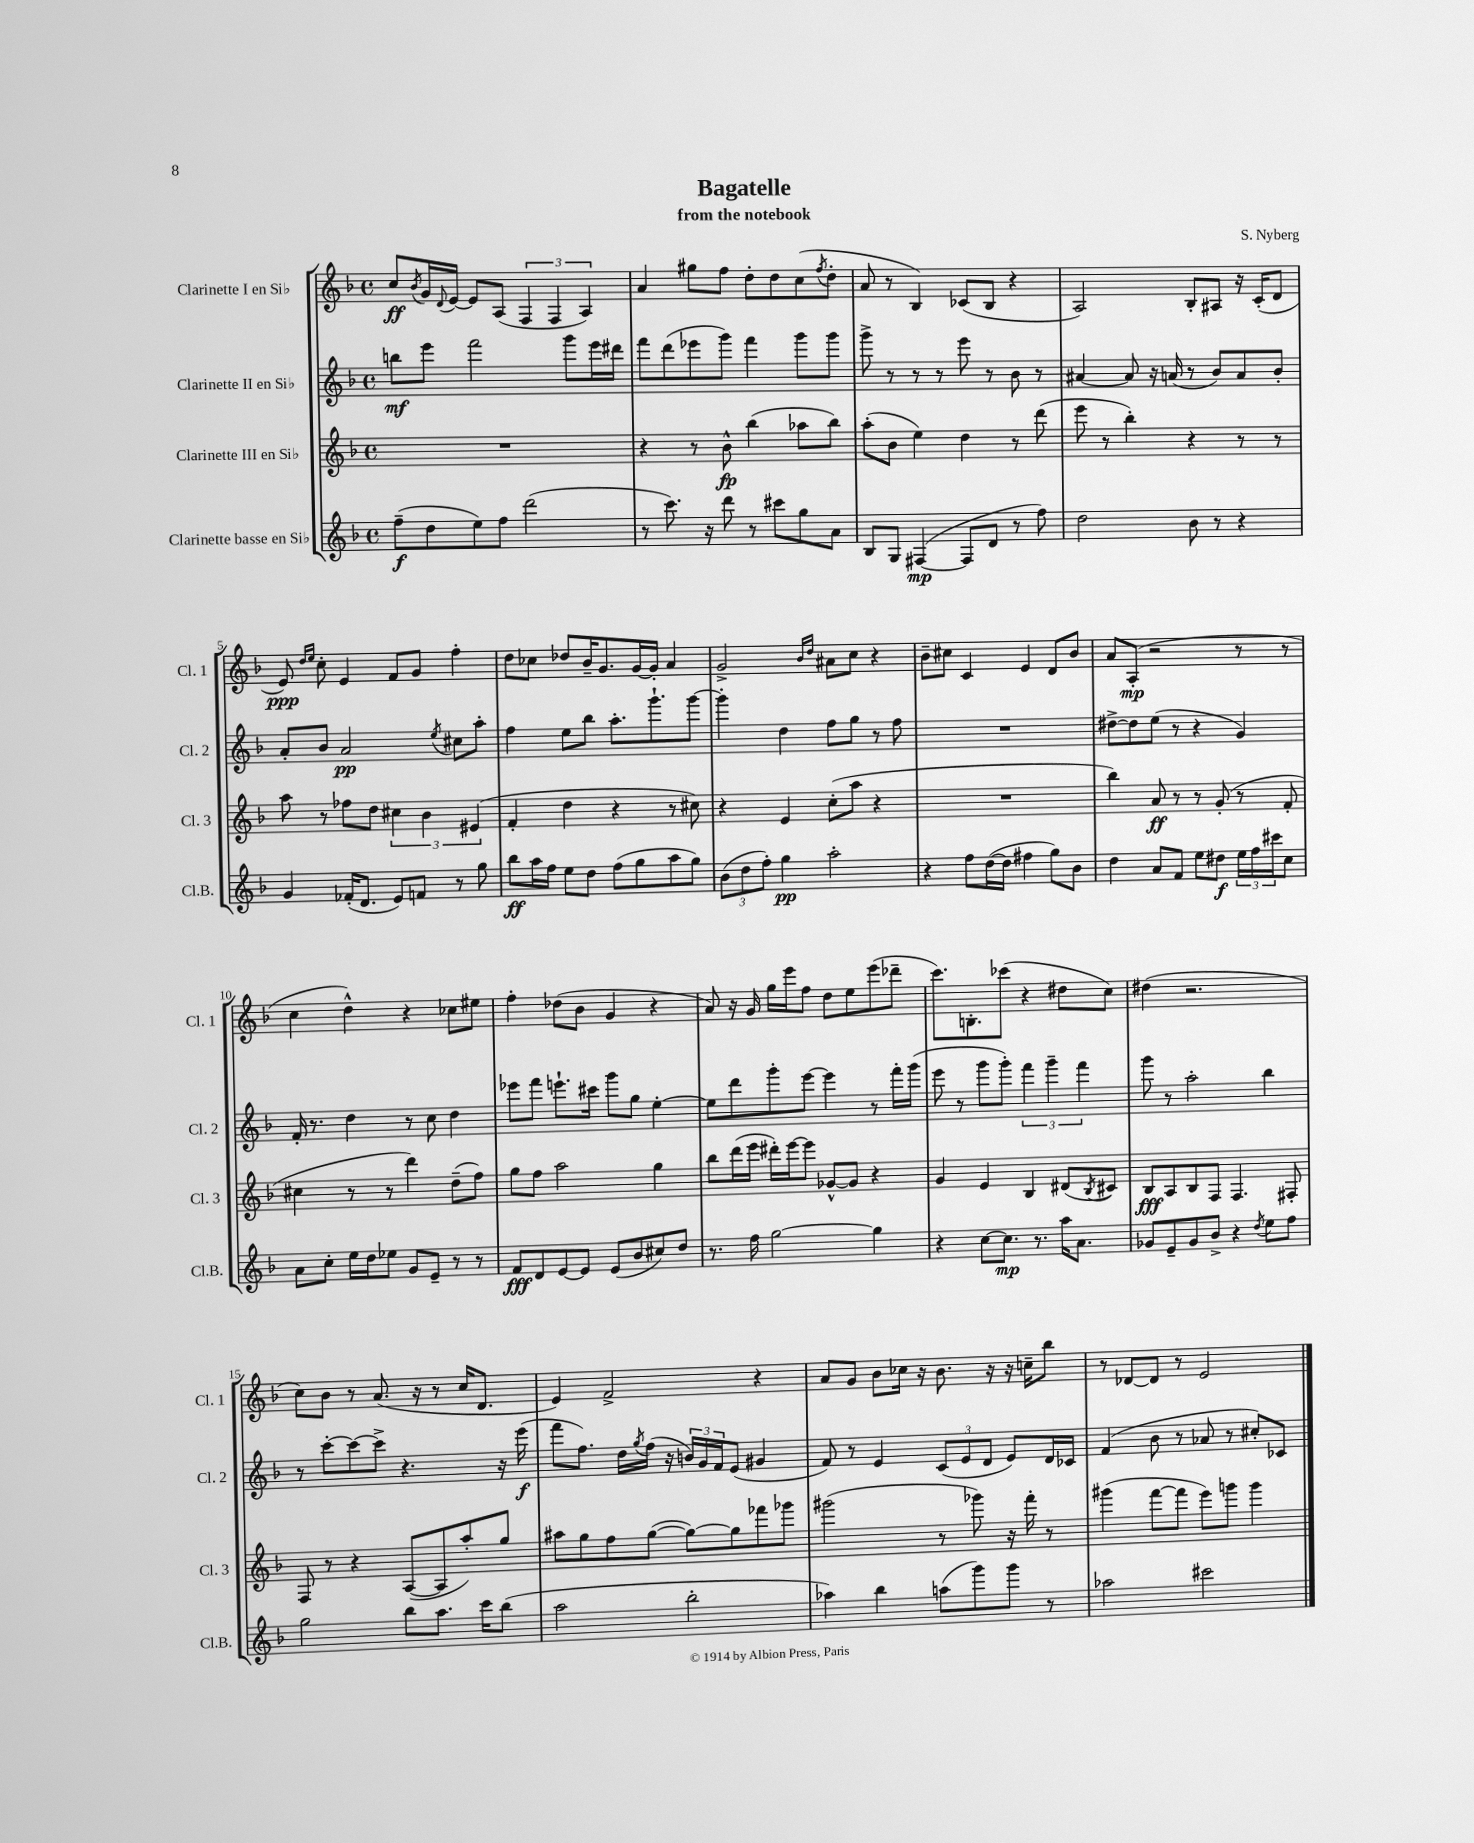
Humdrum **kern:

**kern	**kern	**kern	**kern
*staff4	*staff3	*staff2	*staff1
*clefG2	*clefG2	*clefG2	*clefG2
*k[b-]	*k[b-]	*k[b-]	*k[b-]
*M4/4	*M4/4	*M4/4	*M4/4
*met(c)	*met(c)	*met(c)	*met(c)
(8ff~	1r	8bb	8cc
.	.	.	8qb-
8dd	.	8eee	16g
.	.	.	8qqd
.	.	.	[16e
8ee)	.	2fff	8e]
8ff	.	.	(8A
(2ddd	.	.	6F
.	.	.	6F
.	.	8ggg	.
.	.	.	6A)
.	.	16eee	.
.	.	16ddd#	.
=	=	=	=
8r	4r	8fff	4a
8.ccc)	.	(8ddd	.
.	8r	8eee-	8gg#
16r	.	.	.
8ddd	8b-^^	8ggg)	8ff
8r	(4bb-	4fff	8dd'
8ccc#	.	.	8dd
8gg	8aa-	8ggg	(8cc
.	.	.	8qff
8a	8bb-)	8ggg	8dd'
=	=	=	=
8B-	(8aa'	8ggg^	8a
8G	8b-	8r	8r
([4F#	4ee)	8r	4B-)
.	.	8r	.
8F#]	4dd	8eee	(8c-
8d	.	8r	8B-
8r	8r	8b-	4r
8ff)	(8ddd	8r	.
=	=	=	=
2dd	8eee	[4a#	2A)
.	8r	.	.
.	4bb-')	8a#]	.
.	.	16r	.
.	.	(16a	.
8b-	4r	8r	8B-'
8r	.	8b-)	8A#
4r	8r	8a	16r
.	.	.	(16c'
.	8r	8b-'	8d
=	=	=	=
4g	8aa	8a'	8e)
.	.	.	16qqdd
.	.	.	16qqee
.	8r	8b-	8cc'
(16f-'	8ff-	2a	4e
8.d	.	.	.
.	8dd	.	.
8e)	6cc#	.	8f
8f	.	.	8g
.	6b-	.	.
.	.	8qee	.
8r	.	8cc#	4ff'
.	(6e#	.	.
8gg	.	8aa'	.
=	=	=	=
8bb-	4f'	4ff	8dd
16aa	.	.	8cc-
16ff	.	.	.
8ee	4dd	8ee	8dd-
8dd	.	8bb-	16b-~
.	.	.	8.g
(8ff	4r	8.aa'	.
8gg	.	.	[16g
.	.	8.ggg`	16g']
8aa	8r	.	4a
8gg)	8cc#)	[8ggg	.
=	=	=	=
(12b-	4r	4ggg']	2g^
12dd	.	.	.
12ff')	.	.	.
4gg	4e	4dd	.
.	.	.	16qqb-
.	.	.	16qqdd
2aa'	(8cc'	8ff	8a#
.	8aa	8gg	8cc
.	4r	8r	4r
.	.	8ff	.
=	=	=	=
4r	1r	1r	8b-~
.	.	.	8cc#
8ff	.	.	4c
([16dd	.	.	.
16dd]	.	.	.
4ff#	.	.	4e
8gg)	.	.	8d
8b-	.	.	8b-
=	=	=	=
4dd	4bb-)	[8dd#^	8a
.	.	8dd#]	(8A'
8a	8a	(8ee	2r
8f	8r	8r	.
8ee	8r	4r	.
8dd#	(8g'	.	.
24ee	8r	4g)	8r
24ff	.	.	.
24ccc#	.	.	.
8cc	8f'	.	8r
=	=	=	=
8a	4cc#	16f'	4cc
.	.	8.r	.
8cc'	.	.	.
16ee	8r	4dd	4dd^^)
16dd	.	.	.
8ee-	8r	.	.
8g	4ddd)	8r	4r
8e~	.	8cc	.
8r	(8dd~	4dd	8cc-
8r	8ff)	.	8ee#
=	=	=	=
8f	8gg	8eee-	4ff'
8d	8ff	8fff	.
[8e	2aa	8.eee`	(8dd-
8e]	.	.	8b-
.	.	16ccc#	.
(8e	.	8ggg	4g
8b-	.	8gg	.
8cc#)	4gg	[4ee'	4r
8dd	.	.	.
=	=	=	=
8.r	8bb-	8ee]	8a)
.	(16ddd	8ddd	16r
16ff	16eee	.	16g
[2gg	16ddd#')	8ggg'	16gg
.	[16eee	.	16eee
.	8eee]	[8eee	8ff
.	[8g-^^	4eee]	8dd
.	8g-]	.	8ee
4gg]	4r	8r	(8eee
.	.	16fff'	8ddd-~
.	.	(16ggg	.
=	=	=	=
4r	4g	8eee	8.ccc)
.	.	8r	.
.	.	.	8.B'
[8cc	4e	8ggg	.
8.cc]	.	8ggg')	(8ccc-
.	4B-	6fff	4r
8.r	.	.	.
.	.	6ggg~	.
16aa	(8d#	.	8dd#
8.a	.	.	.
.	.	6fff	.
.	8qB-	.	.
.	8c#)	.	8cc)
=	=	=	=
8g-	8B-	8ggg	(4dd#
8e~	8A	8r	.
8g-	8B-	2aa'	2.r
8b-^	8F	.	.
4r	4.F	.	.
8qdd	.	.	.
8ee	.	4bb-	.
8ff	8F#'	.	.
=	=	=	=
2gg	8F	8r	8cc)
.	8r	[8ccc'	8b-
.	4r	8ccc_	8r
.	.	8ccc^]	(8.a
8bb-	([8A	4.r	.
.	.	.	16r
8.aa	8A]	.	8r
.	8aa')	.	16cc
16ccc	.	.	8.d
(8bb-	8gg	16r	.
.	.	(16eee	.
=	=	=	=
2aa	8aa#	8fff	4e)
.	8gg	8.ff)	.
.	8ff	.	2f^
.	.	16dd	.
.	.	8qgg	.
.	([8gg	(16ff	.
.	.	16r	.
2bb-'	8gg_)	24b)	.
.	.	24g	.
.	.	24f	.
.	8gg]	(8e	.
.	8fff-	4g#	4r
.	8ggg-	.	.
=	=	=	=
4aa-)	(2ggg#	8f)	8a
.	.	8r	8g
4bb-	.	4e	8b-
.	.	.	16cc-
.	.	.	16r
(8aa	8r	(12c	8.b-
.	.	12e	.
8ggg)	8ggg-)	.	.
.	.	12d	.
.	.	.	16r
8ggg	16r	8e)	16r
.	16fff'	.	16cc~
8r	8r	16d	8bb-
.	.	16c-	.
=	=	=	=
2aa-	(4ggg#	(4f	8r
.	.	.	[8d-
.	[8fff	8b-	8d-]
.	8fff]	8r	8r
2ccc#	8eee)	8a-	2e
.	8ggg	8r	.
.	4ggg	8cc#')	.
.	.	8c-	.
==	==	==	==
*-	*-	*-	*-
